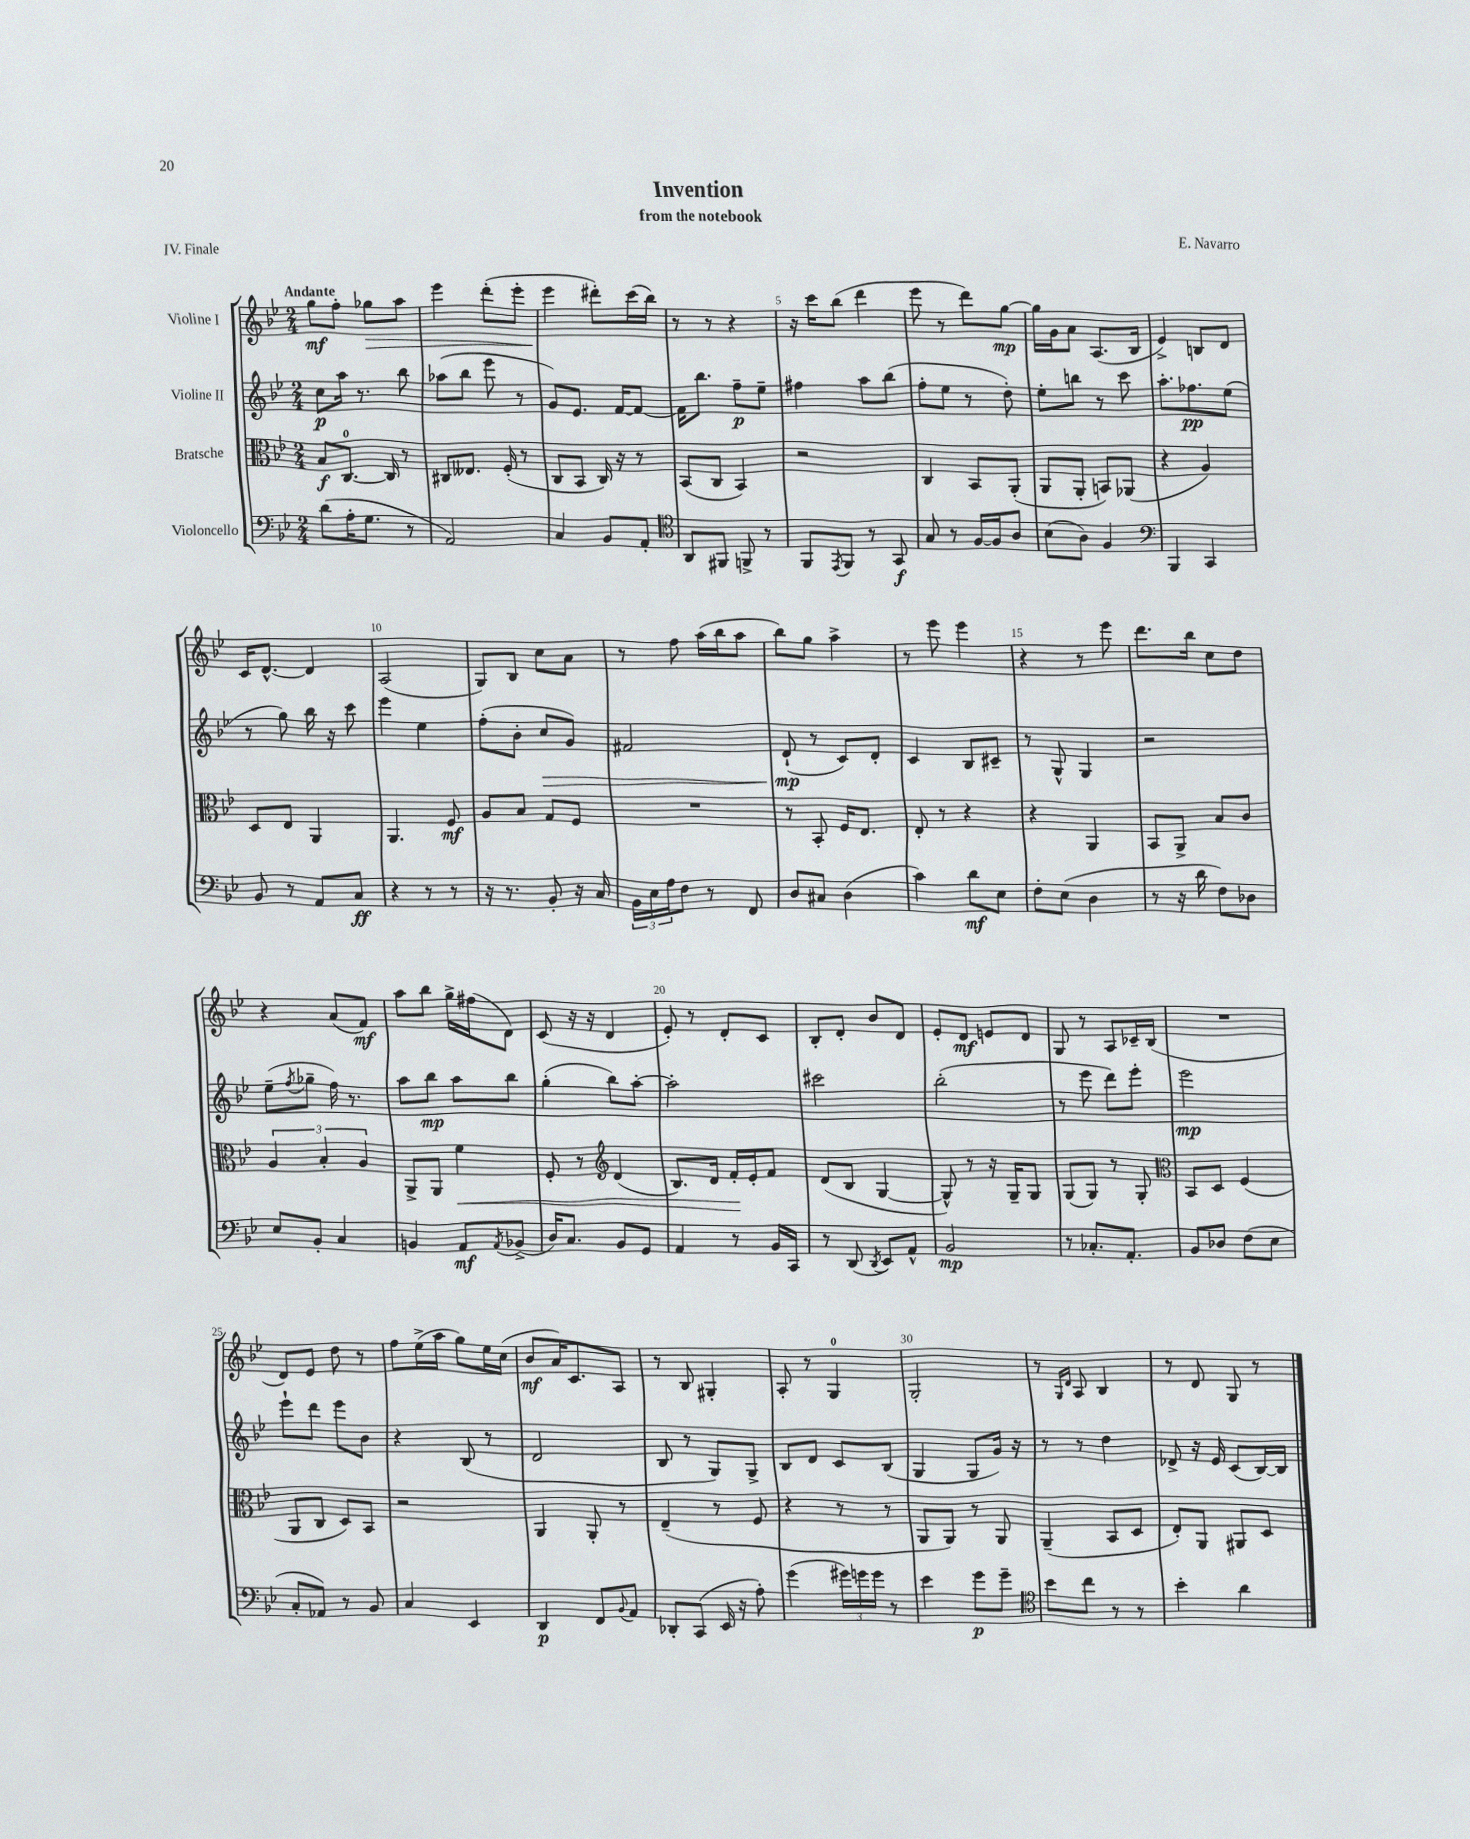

**kern	**kern	**kern	**kern
*staff4	*staff3	*staff2	*staff1
*clefF4	*clefC3	*clefG2	*clefG2
*k[b-e-]	*k[b-e-]	*k[b-e-]	*k[b-e-]
*M2/4	*M2/4	*M2/4	*M2/4
(8d\L	8B-/L	8cc\L	8gg\L
16A'\K	[8.C/J	16aa\Jk	8ff'\J
8.G\J	.	8.r	.
.	.	.	8gg-\L
.	16C/]	.	.
8r	8r	8bb-\	8aa\J
=	=	=	=
2AA/)	8C#/L	(8aa-\L	4eee-\
.	8.E--/J	8bb-\J	.
.	.	8eee-\	(8ddd'\L
.	(16F'/	.	.
.	8r	8r	8eee-'\J
=	=	=	=
4C/	8C/L	8g/L)	4eee-\
.	8BB-/J	8.e-/J	.
8BB-/L	16C/)	.	8ddd#'\L)
.	16r	[16f/LK	.
8AA'/J	8r	8f/_J	(16ccc\L
.	.	.	16bb-\JJ)
=	=	=	=
*clefC4	*	*	*
8AA/L	(8BB-/L	16f\]LK	8r
.	.	8.bb-\J	.
8FF#/J	8C/J	.	8r
8FF^/	4BB-/)	8ff~\L	4r
8r	.	8ee-~\J	.
=	=	=	=
8FF/L	2r	4ff#\	16r
.	.	.	16ccc\LK
8qEE-/	.	.	.
8FF/J	.	.	(8bb-\J
8r	.	8aa\L	4ddd\
8GG/	.	(8bb-\J	.
=	=	=	=
8G/	4C/	8ff'\L	8eee-\
8r	.	8ee-\J	8r
[16F/LL	8BB-/L	8r	8ddd\L)
16F/]J	.	.	.
8A/J	(8AA'/J	8dd'\)	[8gg\J
=	=	=	=
(8B-\L	8AA/L	8ee-'\L	16gg\]LL
.	.	.	16g\J
8A\J)	8AA'/J	8bb\J	8a\J
4F/	8BB/L)	8r	(8.A/L
.	(8AA-/J	8ccc\	.
.	.	.	16B-/Jk
=	=	=	=
*clefF4	*	*	*
4BBB-/	4r	8.aa'\L	4e-^/)
.	.	8.ff-\	.
4CC/	4A/)	.	8B/L
.	.	(8ee-\J	8d/J
=	=	=	=
8BB-/	8D/L	8r	16c/LK
.	.	.	[8.d^^/J
8r	8E-/J	8gg\)	.
8AA/L	4AA/	16bb-\	4d/]
.	.	16r	.
8C/J	.	8ccc\	.
=	=	=	=
4r	4.AA/	4eee-\	(2A/
8r	.	4ee-\	.
8r	8F/	.	.
=	=	=	=
16r	8A/L	(8ff'\L	8G/L)
8.r	.	.	.
.	8B-/J	8b-'\J	8B-/J
8BB-'/	8G/L	8cc/L	8cc\L
16r	8F/J	8g/J)	8a\J
16C/	.	.	.
=	=	=	=
24BB-\LL	2r	2f#/	8r
24E-\	.	.	.
24A\J	.	.	.
8F\J	.	.	8ff\
8r	.	.	(16aa\LL
.	.	.	16bb-\J
8FF/	.	.	8aa\J
=	=	=	=
8D/L	8r	(8d`/	8bb-\L)
8C#/J	8BB-'/	8r	8gg\J
(4D\	16F/LK	8c/L)	4aa^\
.	8.E-/J	.	.
.	.	8d'/J	.
=	=	=	=
4c\)	8E-'/	4c/	8r
.	8r	.	8eee-\
8d\L	4r	8B-/L	4eee-\
8E-\J	.	8c#~/J	.
=	=	=	=
8F'\L	4r	8r	4r
(8E-\J	.	8G^^/	.
4D\	4AA/	4G/	8r
.	.	.	8eee-\
=	=	=	=
8r	8BB-/L	2r	8.ddd\L
16r	8AA^/J	.	.
16d\	.	.	16bb-\Jk
8F\L)	8B-/L	.	8cc\L
8D-\J	8c/J	.	8dd\J
=	=	=	=
8E-/L	6A/	(8ee-~\L	4r
.	.	8qff/	.
8BB-'/J	.	8gg-~\J	.
.	6B-'/	.	.
4C/	.	16ff\)	(8a/L
.	.	8.r	.
.	6A/	.	.
.	.	.	8f/J)
=	=	=	=
4BB/	8AA^/L	8aa\L	8aa\L
.	8AA/J	8bb-\J	8bb-\J
8AA/L	4f\	8aa\L	16gg^\LL
.	.	.	(16ff#\J
8qAA/	.	.	.
(8BB-^/J	.	8bb-\J	8d\J)
=	=	=	=
16D/LK)	8F'/	(4gg'\	(8c/
8.C/J	.	.	.
.	8r	.	16r
.	.	.	16r
*	*clefG2	*	*
8BB-/L	(4d/	8bb-\L)	4d/
8GG/J	.	[8aa'\J	.
=	=	=	=
4AA/	8.B-/L)	2aa'\]	8e-'/)
.	.	.	8r
.	16d/Jk	.	.
8r	16f'/LL	.	8d'/L
.	16e-'/J	.	.
16BB-/LL	8f/J	.	8c/J
16CC/JJ	.	.	.
=	=	=	=
8r	(8d/L	2ccc#\	8B-'/L
(8DD/	8B-/J	.	8d'/J
8qDD/	.	.	.
8EE-/L)	[4G/	.	8b-/L
8AA^^/J	.	.	8d/J
=	=	=	=
2BB-/	8G^^/])	(2bb-'\	8e-'/L
.	8r	.	8d/J
.	16r	.	8e/L
.	16G~/LK	.	.
.	8G/J	.	8d/J
=	=	=	=
8r	(8G/L	8r	8G/
8.C-'/L	8G/J)	8eee-\	8r
.	8r	8ddd\L)	8A/L
8.AA'/J	.	.	.
.	8G'/	8eee-'\J	16c-~/L
.	.	.	(16B-/JJ
=	=	=	=
*	*clefC3	*	*
8BB-/L	8BB-/L	2eee-\	2r
8D-/J	8D/J	.	.
(8F\L	(4F/	.	.
8E-\J	.	.	.
=	=	=	=
8C'/L	8AA/L	8eee-`\L	8d/L)
8AA-/J)	8C/J	8ddd\J	8e-/J
8r	8D/L)	8eee-\L	8dd\
8BB-/	8BB-/J	8b-\J	8r
=	=	=	=
4C/	2r	4r	8ff\L
.	.	.	(16ee-^\L
.	.	.	16aa\JJ
4EE-/	.	(8B-/	8gg\L)
.	.	8r	16ee-\L
.	.	.	(16cc\JJ
=	=	=	=
4DD/	4AA/	2d/	8b-/L
.	.	.	16a/K)
.	.	.	8.c/
8FF/L	8AA'/	.	.
8qqBB-/	.	.	.
8AA/J	8r	.	8A/J
=	=	=	=
8DD-'/L	(4E-~/	8B-/	8r
(8CC/J	.	8r	8B-/
16EE-/	8r	8G/L)	4G#'/
16r	.	.	.
8A'\)	8F/	8G^/J	.
=	=	=	=
(4g\	4r	8B-/L	8A'/
.	.	8d/J	8r
24g#\LL)	8r	8c/L	4G/
24g\	.	.	.
24g\JJ	.	.	.
8r	8r	(8B-/J	.
=	=	=	=
4e-\	8AA/L	4G/	2G'/
.	8AA/J)	.	.
8g\L	8r	8G/L	.
8g~\J	8AA/	16g/Jk)	.
.	.	16r	.
=	=	=	=
*clefC4	*	*	*
8b-\L	(4AA~/	8r	8r
.	.	.	16qqG/LL
.	.	.	16qqd/JJ
8cc\J	.	8r	8A/
8r	8BB-/L	4dd\	4B-/
8r	8D/J	.	.
=	=	=	=
4b-'\	8E-'/L)	8d-^/	8r
.	8AA/J	16r	8d/
.	.	16e-/	.
4a\	8AA#/L	(8c/L	8G/
.	8D/J	[16B-/L)	8r
.	.	16B-/]JJ	.
==	==	==	==
*-	*-	*-	*-
